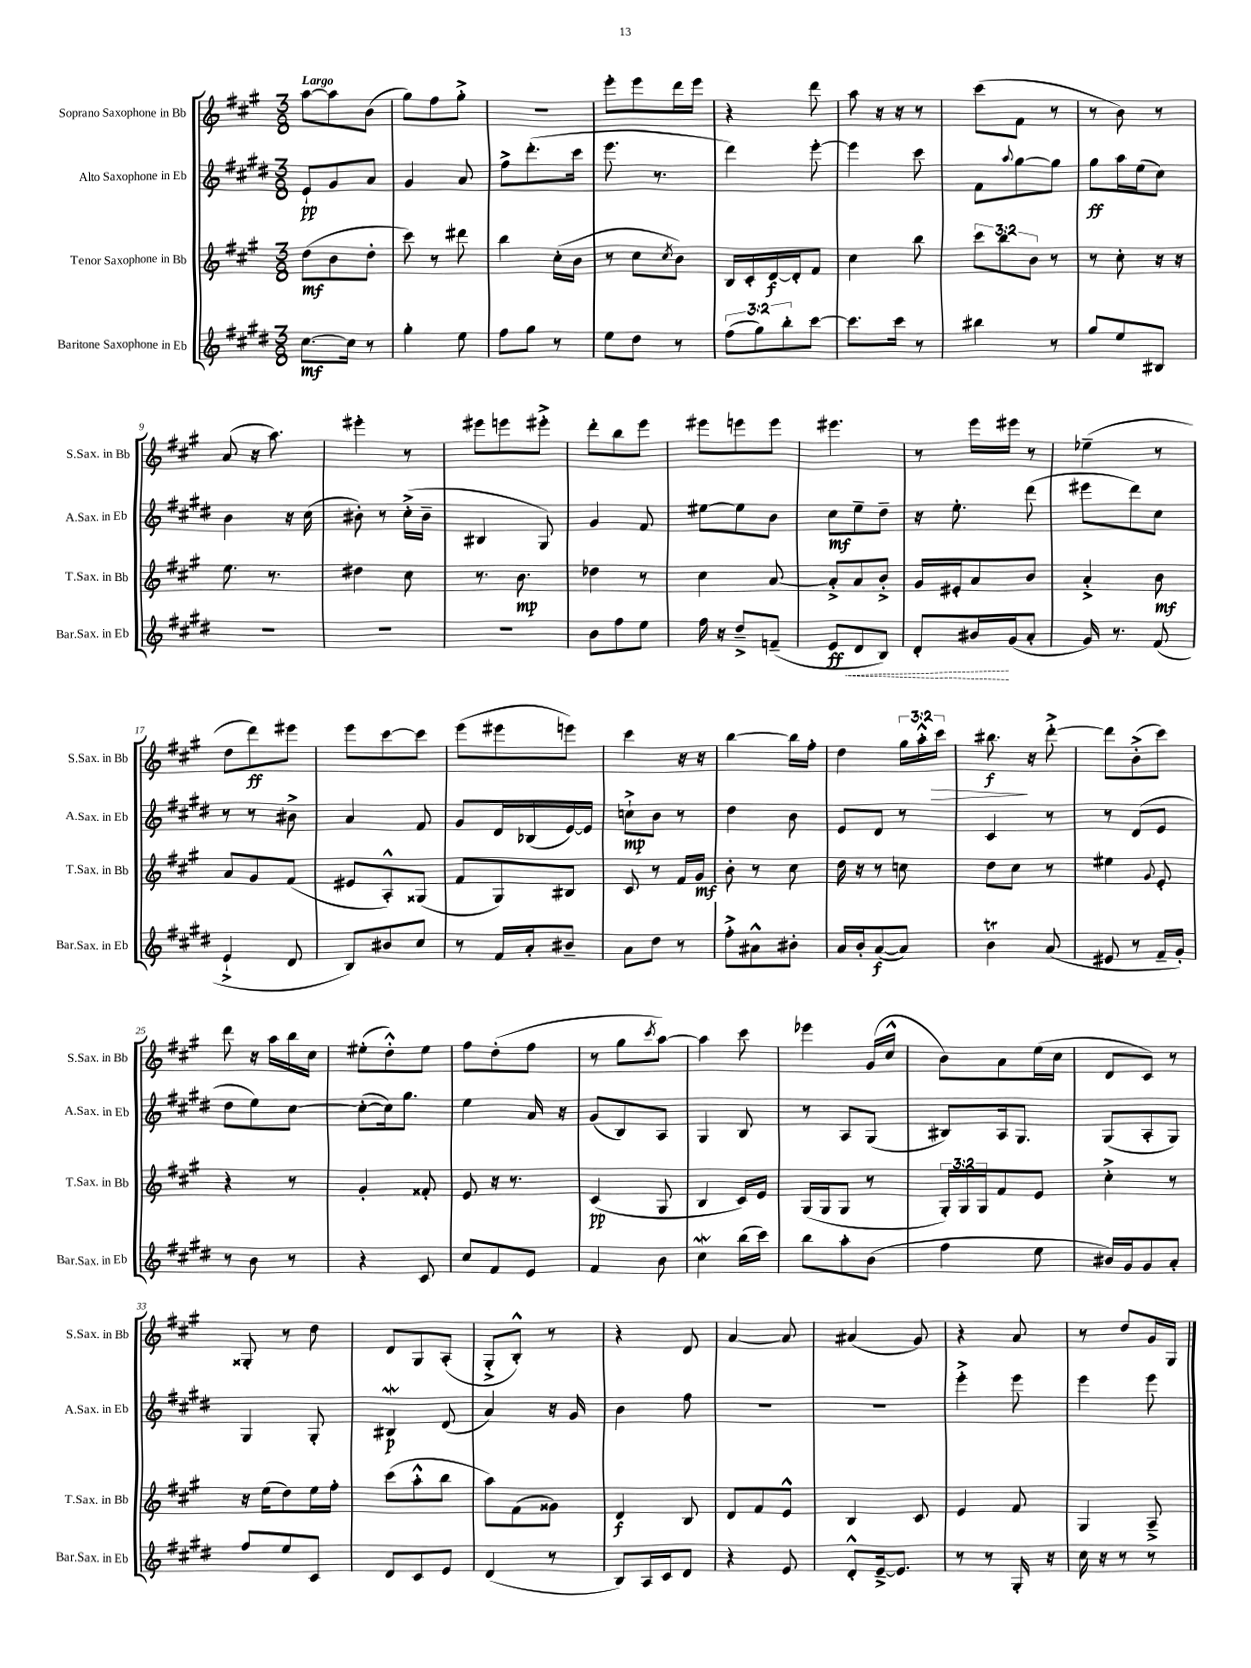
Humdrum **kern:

**kern	**kern	**kern	**kern
*staff4	*staff3	*staff2	*staff1
*clefG2	*clefG2	*clefG2	*clefG2
*k[f#c#g#d#]	*k[f#c#g#]	*k[f#c#g#d#]	*k[f#c#g#]
*M3/8	*M3/8	*M3/8	*M3/8
[8.cc#\L	(8dd\L	8e`/L	[8aa\L
.	8b\	8g#/	8aa\]
16cc#\]Jk	.	.	.
8r	8dd'\J	8a/J	(8b\J
=	=	=	=
4gg#'\	8ccc#\)	4g#/	8gg#\L)
.	8r	.	8ff#\
8ee\	8ddd#\	8a/	8gg#'^\J
=	=	=	=
8ff#\L	4bb\	8ff#^\L	4.r
8gg#\J	.	(8.ddd#'\	.
8r	(16cc#'\LL	.	.
.	16b\JJ	16ccc#\Jk	.
=	=	=	=
8ee\L	8r	8.eee\	8eee'\L
8dd#\J	8cc#\L	.	8eee\
.	.	8.r	.
.	8qcc#/	.	.
8r	8b\J)	.	16ddd\L
.	.	.	16eee\JJ
=	=	=	=
(12ff#\L	16B/LL	4ddd#\)	4r
.	16c#'/	.	.
12gg#\)	.	.	.
.	[16d/	.	.
12bb'\	.	.	.
.	16d'/]J	.	.
[8ccc#\J	8f#/J	[8eee'\	8ddd\
=	=	=	=
8.ccc#\]L	4cc#\	4eee\]	8aa\
.	.	.	16r
16ccc#\Jk	.	.	16r
8r	8bb\	8ccc#\	8r
=	=	=	=
4bb#\	12ccc#\L	8f#\L	(8ccc#\L
.	12bb\	.	.
.	.	8qqaa/	.
.	.	[8gg#\	8f#\J
.	12b\J	.	.
8r	8r	8gg#\]J	8r
=	=	=	=
8gg#/L	8r	8gg#\L	8r
8ee/	8cc#'\	16aa\L	8b\)
.	.	(16ee\J	.
8B#/J	16r	8cc#\J)	8r
.	16r	.	.
=	=	=	=
4.r	8.ee\	4b\	(8a/
.	.	.	16r
.	8.r	.	8.aa\)
.	.	16r	.
.	.	(16cc#\	.
=	=	=	=
4.r	4dd#\	8b#'\)	4eee#'\
.	.	8r	.
.	8cc#\	(16cc#'^\LL	8r
.	.	16b#~\JJ	.
=	=	=	=
4.r	8.r	4B#/	8eee#\L
.	.	.	8eee\
.	8.b\	.	.
.	.	8G#/)	8eee#'^\J
=	=	=	=
8b\L	4dd-\	4g#/	8ddd'\L
8ff#\	.	.	8bb\
8ee\J	8r	8f#/	8eee\J
=	=	=	=
16ff#\	4cc#\	[8ee#\L	8eee#\L
16r	.	.	.
8dd#~^/L	.	8ee#\]	8eee\
(8f~/J	[8a/	8b\J	8eee\J
=	=	=	=
8e/L	8a'^/]L	8cc#\L	4.eee#\
8d#/	8a/	8ee~\	.
8B/J)	8b'^/J	8dd#~\J	.
=	=	=	=
8d#'/L	16g#/LL	16r	8r
.	16e#'/J	8.ee'\	.
16b#/L	8a/	.	16eee\LL
(16g#/J	.	.	16eee#\JJ
8a'/J	8b/J	(8ddd#\	8r
=	=	=	=
16g#/)	4a'^/	8eee#\L	(4ee-~\
8.r	.	.	.
.	.	8ddd#\)	.
(8f#/	8b\	8cc#\J	8r
=	=	=	=
4e`^/	8a/L	8r	8dd\L
.	8g#/	8r	8ddd\)
8d#/	(8f#/J	8b#^\	8eee#\J
=	=	=	=
8B/L)	8e#/L	4a/	8eee\L
8b#/	8A'^^/)	.	[8ccc#\
8cc#/J	(8G##/J	8f#/	8ccc#\]J
=	=	=	=
8r	8f#/L	8g#/L	(8eee\L
16f#/LL	8G#/)	16d#/L	8eee#\
16a'/J	.	(16B-/	.
8b#~/J	8B#/J	[16e/)	8eee\J)
.	.	16e/]JJ	.
=	=	=	=
8a\L	8c#/	8cc`^\L	4ccc#\
8dd#\J	8r	8b\J	.
8r	16f#/LL	8r	16r
.	16g#/JJ	.	16r
=	=	=	=
8ff#'^\L	8b'\	4dd#\	[4bb\
8a#^^\	8r	.	.
8b#'\J	8cc#\	8b\	16bb\]LL
.	.	.	16ff#'\JJ
=	=	=	=
16a/LL	16dd\	8e/L	4dd\
16b'/J	16r	.	.
([8a/	8r	8d#/J	.
8a/]J)	8cc\	8r	24gg#\LL
.	.	.	24aa'^^\
.	.	.	24ccc#\JJ
=	=	=	=
4b\	8dd\L	4c#/	8.bb#\
.	8cc#\J	.	.
.	.	.	16r
(8a/	8r	8r	[8ddd'^\
=	=	=	=
8e#/	4ee#\	8r	8ddd\]L
8r	.	(8d#/L	(8b'^\
.	8qqg#/	.	.
16f#~/LL	8e'/	8e/J	8ccc#\J)
16g#'/JJ)	.	.	.
=	=	=	=
8r	4r	8dd#\L	8ddd\
8b\	.	8ee\)	16r
.	.	.	16aa\LL
8r	8r	[8cc#\J	16bb\
.	.	.	16cc#\JJ
=	=	=	=
4r	4g#'/	(8cc#'\_L	(8ee#'\L
.	.	16cc#\]k)	8dd'^^\)
.	.	8.gg#\J	.
8c#/	8f##'/	.	8ee#\J
=	=	=	=
8cc#/L	8e/	4ee\	8ff#\L
8f#/	16r	.	(8dd'\
.	8.r	.	.
8e/J	.	16a/	8ff#\J
.	.	16r	.
=	=	=	=
4f#/	(4c#/	(8g#/L	8r
.	.	8B/)	8gg#\L
.	.	.	8qccc#/
8b\	8G#/	8A/J	[8aa\J)
=	=	=	=
4cc#\	4B/	4G#/	4aa\]
(16bb\LL	16c#/LL)	8B/	8ccc#\
16ccc#\JJ)	16e/JJ	.	.
=	=	=	=
8bb\L	(16G#/LL	8r	4eee-\
.	16G#/J	.	.
8aa'\	8G#/J	8A/L	.
(8b\J	8r	(8G#/J	(16g#/LL
.	.	.	16cc#^^/JJ
=	=	=	=
4ff#\	24G#'/LL)	8B#/L)	8b\L)
.	24G#/	.	.
.	24G#/J	.	.
.	8f#/	16A/k	8a\
.	.	8.G#/J	.
8ee\	8e/J	.	(16ee\L
.	.	.	16cc#\JJ
=	=	=	=
16b#/LL)	4cc#'^\	(8G#/L	8d/L
16g#/J	.	.	.
8g#/	.	8A'/	8c#/J)
8a'/J	8r	8G#/J)	8r
=	=	=	=
8ff#/L	16r	4G#/	8G##'/
.	(16ee\LK	.	.
8ee/	8dd\)	.	8r
8c#/J	16ee\L	8G#'/	8dd\
.	16ff#'\JJ	.	.
=	=	=	=
8d#/L	(8ccc#\L	4B#/	8d/L
8c#/	8aa'^^\	.	8G#/
8e/J	8bb\J	(8d#/	(8A'/J
=	=	=	=
(4d#/	8aa\L)	4a/)	8G#'^/L
.	(8f#\	.	8B'^^/J)
8r	8g##\J)	16r	8r
.	.	16g#/	.
=	=	=	=
8B/L)	4d/	4b\	4r
16A/L	.	.	.
16c#/J	.	.	.
8d#/J	8B/	8ff#\	8d/
=	=	=	=
4r	8d/L	4.r	[4a/
.	8f#/	.	.
8e/	8e^^/J	.	8a/]
=	=	=	=
8d#'^^/L	4B/	4.r	(4a#/
[16e~^/k	.	.	.
8.e/]J	.	.	.
.	8c#/	.	8g#/)
=	=	=	=
8r	4e/	4eee'^\	4r
8r	.	.	.
16G#'/	8f#/	8eee\	8a/
16r	.	.	.
=	=	=	=
16cc#\	4G#/	4eee\	8r
16r	.	.	.
8r	.	.	8dd/L
8r	8A~^/	8eee\	16g#/L
.	.	.	16G#/JJ
==	==	==	==
*-	*-	*-	*-
